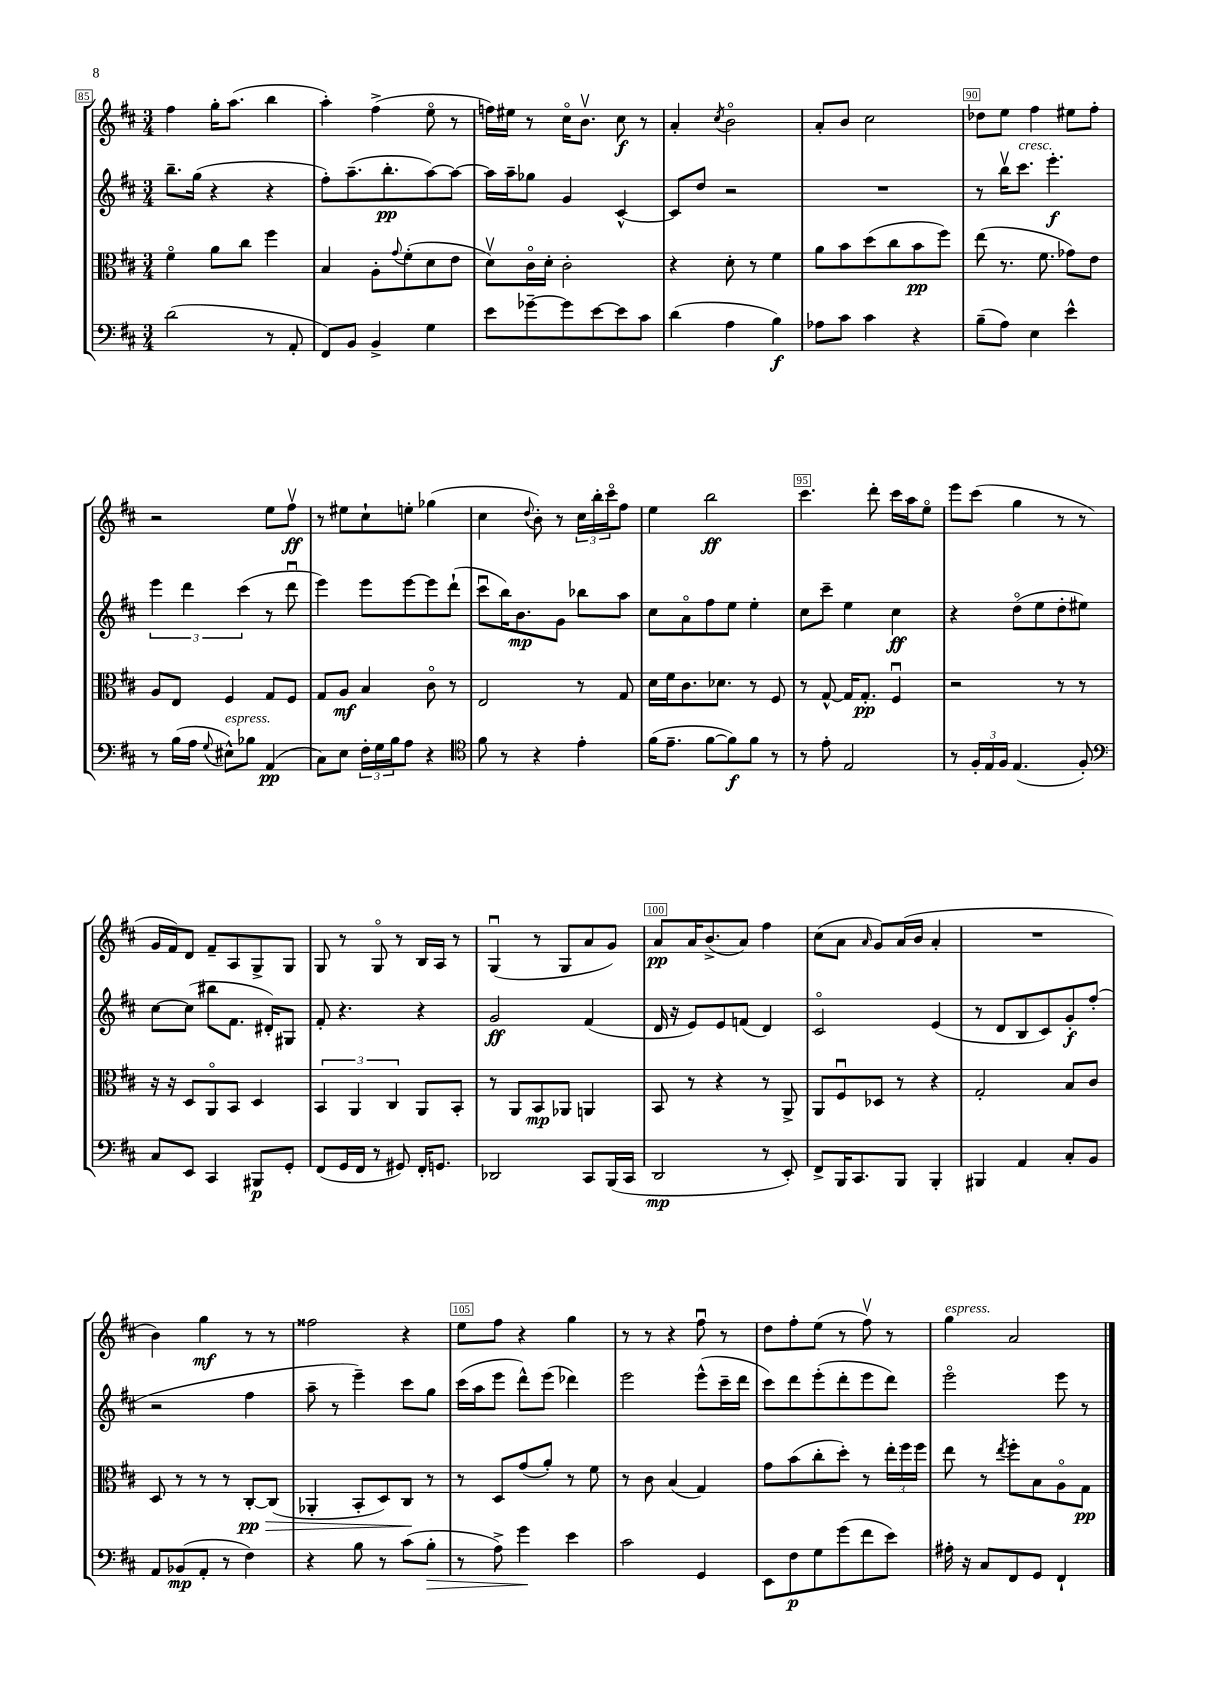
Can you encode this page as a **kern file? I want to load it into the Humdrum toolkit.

**kern	**kern	**kern	**kern
*staff4	*staff3	*staff2	*staff1
*clefF4	*clefC3	*clefG2	*clefG2
*k[f#c#]	*k[f#c#]	*k[f#c#]	*k[f#c#]
*M3/4	*M3/4	*M3/4	*M3/4
(2d	4f#o	8.bb~	4ff#
.	.	(16gg	.
.	8a	4r	16gg'
.	.	.	(8.aa
.	8cc#	.	.
8r	4ff#	4r	4bb
8AA'	.	.	.
=	=	=	=
8FF#)	4B	8ff#')	4aa')
8BB	.	(8.aa~	.
4BB^	8A'	.	(4ff#^
.	.	8.bb'	.
.	8qqg	.	.
.	(8f#'	.	.
4G	8d	[8aa)	8eeo
.	8e	8aa_	8r
=	=	=	=
8e	8dv)	16aa]	16ff)
.	.	16aa~	16ee#
[8g-~	16c#o	8gg-	8r
.	16d'	.	.
8g-]	2c#'	4g	16cc#o
.	.	.	8.bv
[8e	.	.	.
8e]	.	[4c#^^	8cc#
8c#	.	.	8r
=	=	=	=
(4d	4r	8c#]	4a'
.	.	8dd	.
.	.	.	8qcc#
4A	8d'	2r	2bo
.	8r	.	.
4B)	4f#	.	.
=	=	=	=
8A-	8a	2.r	8a'
8c#	8b	.	8b
4c#	(8dd	.	2cc#
.	8cc#	.	.
4r	8b	.	.
.	8ff#)	.	.
=	=	=	=
(8B~	(8ee	8r	8dd-
8A)	8.r	16bbv	8ee
.	.	8.ccc#	.
4E	.	.	4ff#
.	8.f#	.	.
.	.	4.eee'	.
4e^^	8g-)	.	8ee#
.	8e	.	8ff#'
=	=	=	=
8r	8A	6eee	2r
(16B	8E	.	.
.	.	6ddd	.
16A	.	.	.
8qqG	.	.	.
8E#^^)	4F#	.	.
.	.	(6ccc#	.
8B-	.	.	.
(4AA	8G	8r	8ee
.	8F#	8dddu	8ff#v
=	=	=	=
8C#)	8G	4eee)	8r
8E	8A	.	8ee#
24F#'	4B	8eee	8cc#`
24G	.	.	.
24B	.	.	.
8A	.	[8eee	8ee'
4r	8c#o	8eee]	(4gg-
.	8r	(8ddd`	.
=	=	=	=
*clefC4	*	*	*
8f#	2E	8ccc#u	4cc#
8r	.	16bb)	.
.	.	8.b	.
.	.	.	8qqdd
4r	.	.	8b')
.	.	8g	8r
4e'	8r	8bb-	24cc#
.	.	.	24bb'
.	.	.	24ccc#o
.	8G	8aa	8ff#
=	=	=	=
(16f#	16d	8cc#	4ee
8.e~	16f#	.	.
.	8.c#	8ao	.
[8f#	.	8ff#	2bb
.	8.d-	.	.
8f#])	.	8ee	.
8f#	8r	4ee'	.
8r	8F#	.	.
=	=	=	=
8r	8r	8cc#	4.ccc#
8e'	[8G^^	8ccc#~	.
2E	16G]	4ee	.
.	8.G'	.	.
.	.	.	8ddd'
.	4F#u	4cc#	16ccc#
.	.	.	16aa
.	.	.	8eeo
=	=	=	=
8r	2r	4r	8eee
24F#'	.	.	(8ccc#
24E	.	.	.
24F#	.	.	.
(4.E	.	(8ddo	4gg
.	.	8ee	.
.	8r	8dd'	8r
8F#')	8r	8ee#)	8r
=	=	=	=
*clefF4	*	*	*
8C#	16r	[8cc#	16g
.	16r	.	16f#)
8EE	8D	(8cc#]	8d
4CC#	8AAo	8bb#	8f#~
.	8BB	8.f#	8A
8BBB#	4D	.	8G^
.	.	16d#')	.
8GG'	.	8G#	8G
=	=	=	=
(8FF#	6BB	8f#'	8G
16GG	.	4.r	8r
.	6AA	.	.
16FF#	.	.	.
8r	.	.	8Go
.	6C#	.	.
8GG#)	.	.	8r
16FF#'	8AA	4r	16B
8.GG	.	.	16A
.	8BB'	.	8r
=	=	=	=
2DD-	8r	2g	(4Gu
.	8AA	.	.
.	8BB	.	8r
.	8AA-	.	8G
8CC#	4AA	(4f#	8a
(16BBB	.	.	8g)
16CC#	.	.	.
=	=	=	=
2DD	8BB	16d	8a
.	.	16r	.
.	8r	8e)	16a
.	.	.	(8.b^
.	4r	8e	.
.	.	(8f	8a)
8r	8r	4d)	4ff#
8EE')	8AA^	.	.
=	=	=	=
8FF#^	8AA	2c#o	(8cc#
16BBB	8F#u	.	8a
8.CC#	.	.	.
.	.	.	16qqa
.	8D-	.	8g)
8BBB	8r	.	(16a
.	.	.	16b
4BBB'	4r	(4e	4a'
=	=	=	=
4BBB#	2G'	8r	2.r
.	.	8d	.
4AA	.	8B	.
.	.	8c#)	.
8C#'	8B	8g'	.
8BB	8c#	(8ff#'	.
=	=	=	=
8AA	8D	2r	4b)
(8BB-	8r	.	.
8AA'	8r	.	4gg
8r	8r	.	.
4F#)	[8C#'	4ff#	8r
.	(8C#]	.	8r
=	=	=	=
4r	4AA-'	8aa~	2ff##
.	.	8r	.
8B	8BB'	4eee~)	.
8r	8D)	.	.
(8c#	8C#	8ccc#	4r
8B'	8r	8gg	.
=	=	=	=
8r	8r	(16ccc#	8ee
.	.	16aa	.
8A^)	8D	8eee	8ff#
4g	(8g	8ddd^^)	4r
.	8a')	(8eee	.
4e	8r	4ddd-)	4gg
.	8f#	.	.
=	=	=	=
2c#	8r	2eee	8r
.	8c#	.	8r
.	(4B	.	4r
4GG	4G)	(8eee^^	8ff#u
.	.	16ccc#~	8r
.	.	16ddd	.
=	=	=	=
8EE	8g	8ccc#)	8dd
8F#	(8b	8ddd	8ff#'
8G	8cc#'	(8eee'	(8ee
(8g	8dd')	8ddd'	8r
8f#	8r	8eee	8ff#v)
8e)	24ee'	8ddd)	8r
.	24ff#	.	.
.	24ff#	.	.
=	=	=	=
16A#'	8ee	2eeeo	4gg
16r	.	.	.
8C#	8r	.	.
.	8qee	.	.
8FF#	8ff#'	.	2a
8GG	8B	.	.
4FF#`	8Ao	8eee	.
.	8G	8r	.
==	==	==	==
*-	*-	*-	*-
